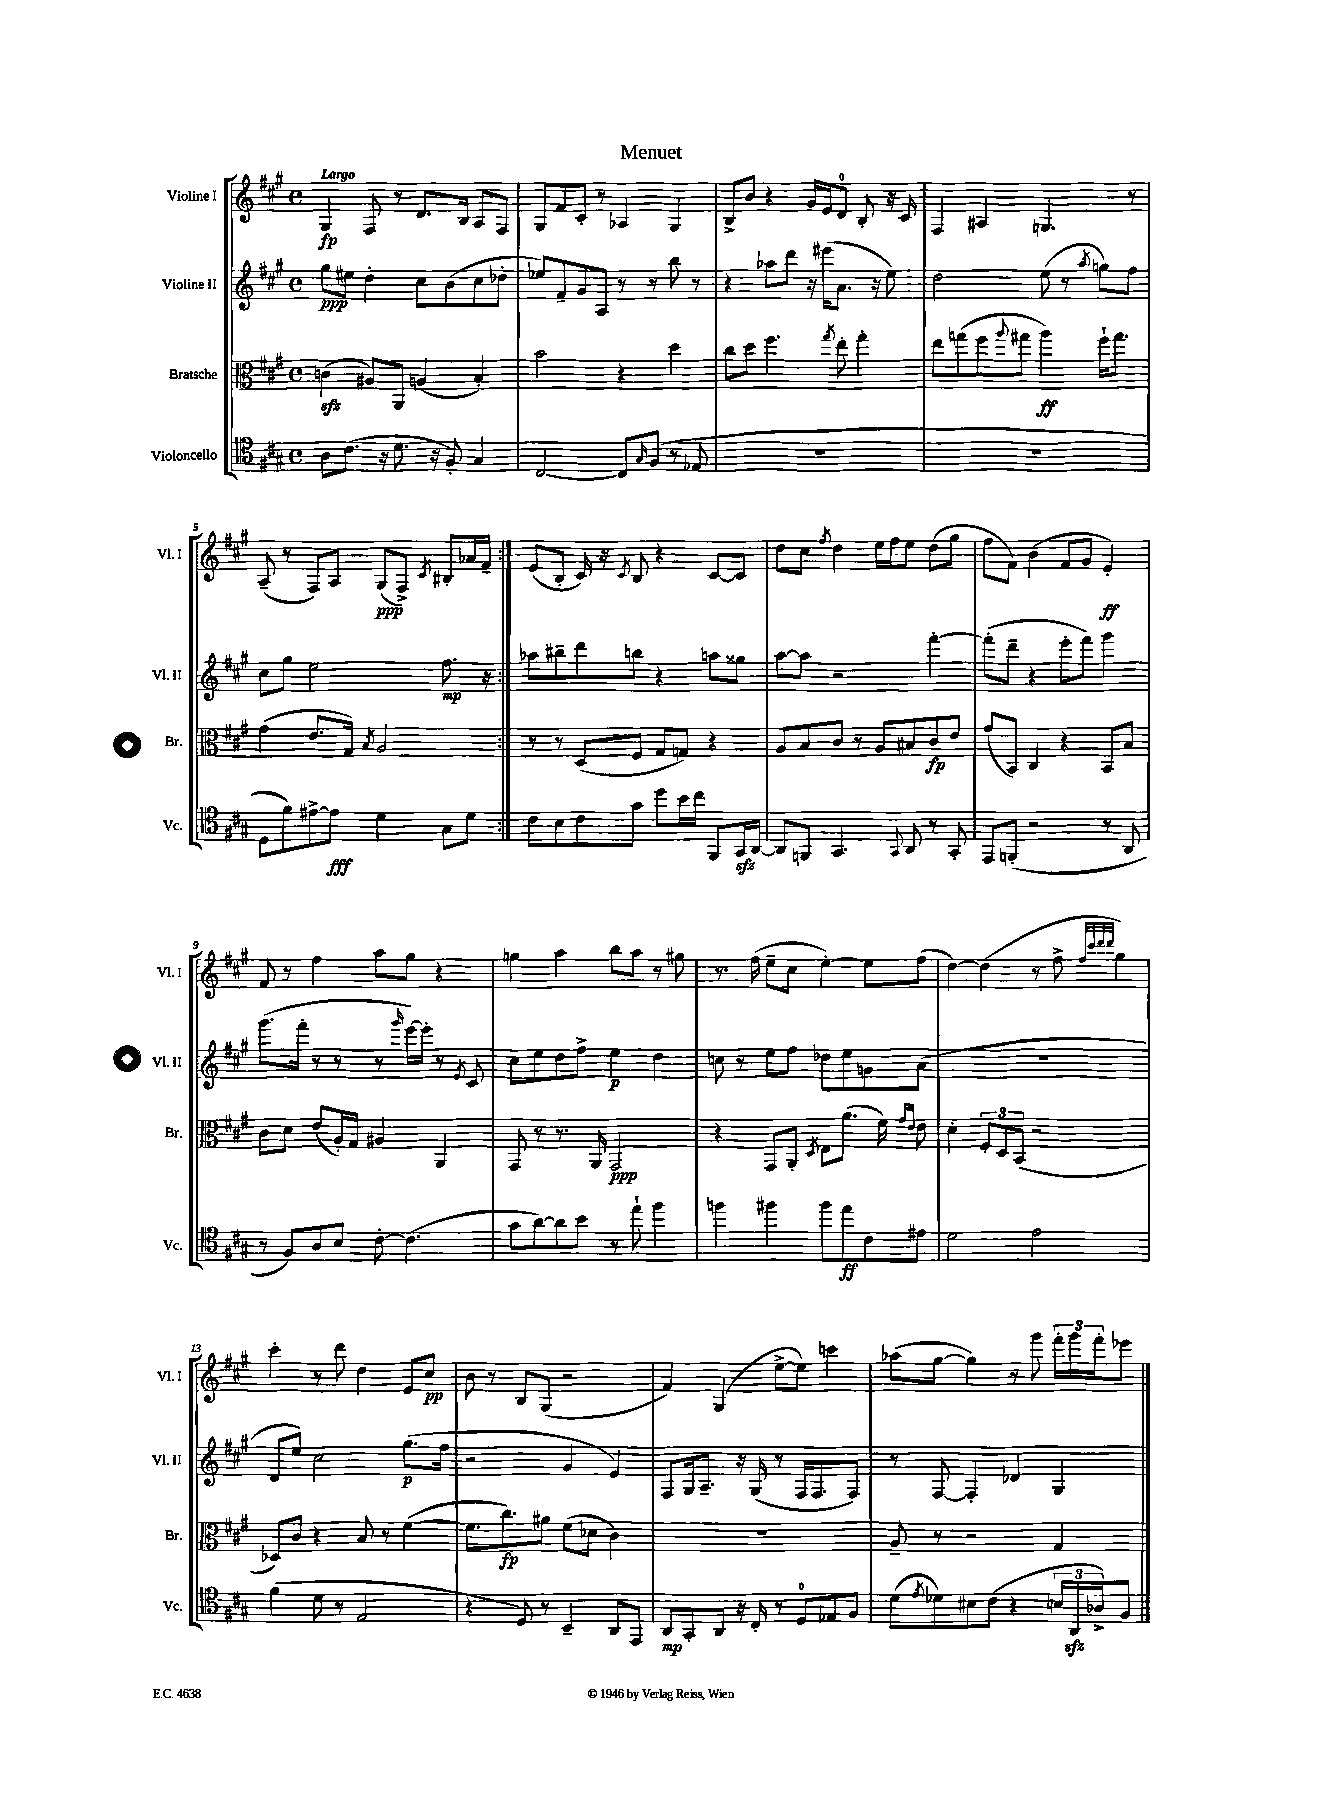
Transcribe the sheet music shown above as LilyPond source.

\header { title = "Menuet" }
<<
\new StaffGroup <<
\new Staff = "s0" \with { instrumentName = "Violine I" shortInstrumentName = "Vl. I" } {
    \clef treble \key a \major \defaultTimeSignature \time 4/4 \tempo "Largo"
    \repeat volta 2 { gis4\fp fis8 r8 d'8. b16 a8 fis8 |
    gis8 fis'8 cis'8-. r8 aes4 gis4 |
    b8-> b'8 r4 gis'16 e'16 d'8-0 b8-. r16 cis'16 |
    fis4 ais4 g4. r8 |
    a8--( r8 fis8) a8 gis8\ppp( fis8->) \acciaccatura { cis'8 } bis8-. aes'16 fis'16-- | }
    e'8( b8-. cis'16) r16 \acciaccatura { cis'8 } b8 r4 cis'8~ cis'8 |
    d''8 cis''8 \acciaccatura { fis''8 } d''4 e''16 fis''16 e''8 d''8( gis''8 |
    fis''8 fis'8) b'4( fis'8 gis'8 e'4-.\ff) |
    fis'8 r8 fis''4 a''8 gis''8 r4 |
    g''4 a''4 b''8 a''8 r8 gis''8 |
    r8. fis''16( e''8-- cis''8 e''4~-.) e''8 fis''8( |
    d''4~) d''4( r8 fis''8-> \grace { fis''32 cis'''32 d'''32 d'''32 } gis''4) |
    cis'''4-. r8 d'''8 d''4 e'8 cis''8\pp |
    b'8 r8 b8 gis8( r2 |
    fis'4) gis4( e''8~-> e''8) c'''4 |
    aes''8( gis''8~ gis''4) r8 gis'''8 \tuplet 3/2 { fis'''16-. gis'''16 fis'''16-. } ees'''8 \bar "|." |
}
\new Staff = "s1" \with { instrumentName = "Violine II" shortInstrumentName = "Vl. II" } {
    \clef treble \key a \major \defaultTimeSignature \time 4/4
    \repeat volta 2 { gis''8\ppp eis''8 d''4-. cis''8 b'8( cis''8 des''8-. |
    ees''8) fis'8-- gis'8 a8 r8 r8 b''8 r8 |
    r4 aes''8 d'''8 r16 eis'''16( a'8. r16 e''8) |
    d''2 e''8( r8 \acciaccatura { a''8 } g''8) fis''8 |
    cis''8 gis''8 e''2 fis''8.\mp r16 | }
    aes''8 bis''8-- d'''8 b''8 r4 a''8 gisis''8 |
    a''8~ a''8 r2 fis'''4~-. |
    fis'''8-.( d'''8-- r4 e'''8-. fis'''8) gis'''4 |
    gis'''8.( fis'''16-. r8 r8 r8 \grace { gis'''16 } e'''16~) e'''16-. r8 \acciaccatura { e'8 } cis'8 |
    cis''8 e''8 d''8 fis''8-> e''4\p d''4 |
    c''8 r8 e''8 fis''8 des''8 e''8 g'8 a'8( |
    R1 |
    d'8 e''8) cis''2 gis''8.\p( fis''16 |
    r2 gis'4 e'4) |
    fis8 gis16 a8.-- r16 gis16( r8 fis16 fis8. fis8) |
    r8 fis8~ fis4-. des'4 gis4 \bar "|." |
}
\new Staff = "s2" \with { instrumentName = "Bratsche" shortInstrumentName = "Br." } {
    \clef alto \key a \major \defaultTimeSignature \time 4/4
    \repeat volta 2 { c'4\sfz( ais8) a,8 a4( b4-.) |
    b'2 r4 d''4 |
    cis''8 d''8 fis''4. \acciaccatura { gis''8 } e''8-. gis''4-. |
    e''8 g''8( fis''8 \appoggiatura { a''8 } gis''8 a''4\ff) fis''16-! gis''8. |
    gis'4( e'8. gis16) \acciaccatura { b8 } a2 | }
    r8 r8 d8( fis8 gis8 g8) r4 |
    a8 b8 cis'8 r8 a8 bis8 cis'8\fp e'8 |
    gis'8( b,8) cis4 r4 b,8 b8 |
    cis'8 d'8 e'8( a16-.) gis16 ais4 a,4 |
    gis,8 r8 r8. a,16 gis,2\ppp |
    r4 gis,8 a,8-. \acciaccatura { d8 } e8 a'8.( fis'16) \grace { gis'16 e'16 } e'8 |
    d'4-. \tuplet 3/2 { fis8-. d8 b,8( } r2 |
    des8) cis'8 r4 b8 r8 fis'4~( |
    fis'8. cis''8.\fp) ais'8 fis'8( des'8 cis'4) |
    R1 |
    a8-- r8 r2 gis4 \bar "|." |
}
\new Staff = "s3" \with { instrumentName = "Violoncello" shortInstrumentName = "Vc." } {
    \clef tenor \key a \major \defaultTimeSignature \time 4/4
    \repeat volta 2 { a8 cis'8.( r16 d'8. r16 fis8-.) gis4 |
    cis2~ cis8 \grace { gis16 } fis8( r8 ees8 |
    R1 |
    R1 |
    d8 fis'8) eis'8~-> eis'8\fff d'4 gis8 d'8 | }
    cis'8 b8 cis'8 gis'8 d''8 b'16 cis''16 fis,8 gis,16\sfz a,16~ |
    a,8 f,8 gis,4. \appoggiatura { gis,8 } a,8 r8 gis,8-. |
    e,8 f,8-.( r2 r8 a,8 |
    r8 fis8) a8 b8 cis'8~-. cis'4.( |
    gis'8 a'8~) a'8 b'8 r8 e''8-! fis''4 |
    f''4 fis''4 fis''8 e''8\ff cis'8 eis'8 |
    d'2 e'2 |
    fis'4( d'8 r8 e2 |
    r4 d8) r8 b,4-- a,8 e,8 |
    a,8\mp gis,8-. a,8 r16 cis16-. r8 d8-0 ees8 fis8 |
    d'8( \acciaccatura { e'8 } des'8) bis8 cis'8( r4 \tuplet 3/2 { b16 a,16\sfz aes16->) } fis8 \bar "|." |
}
>>
>>
